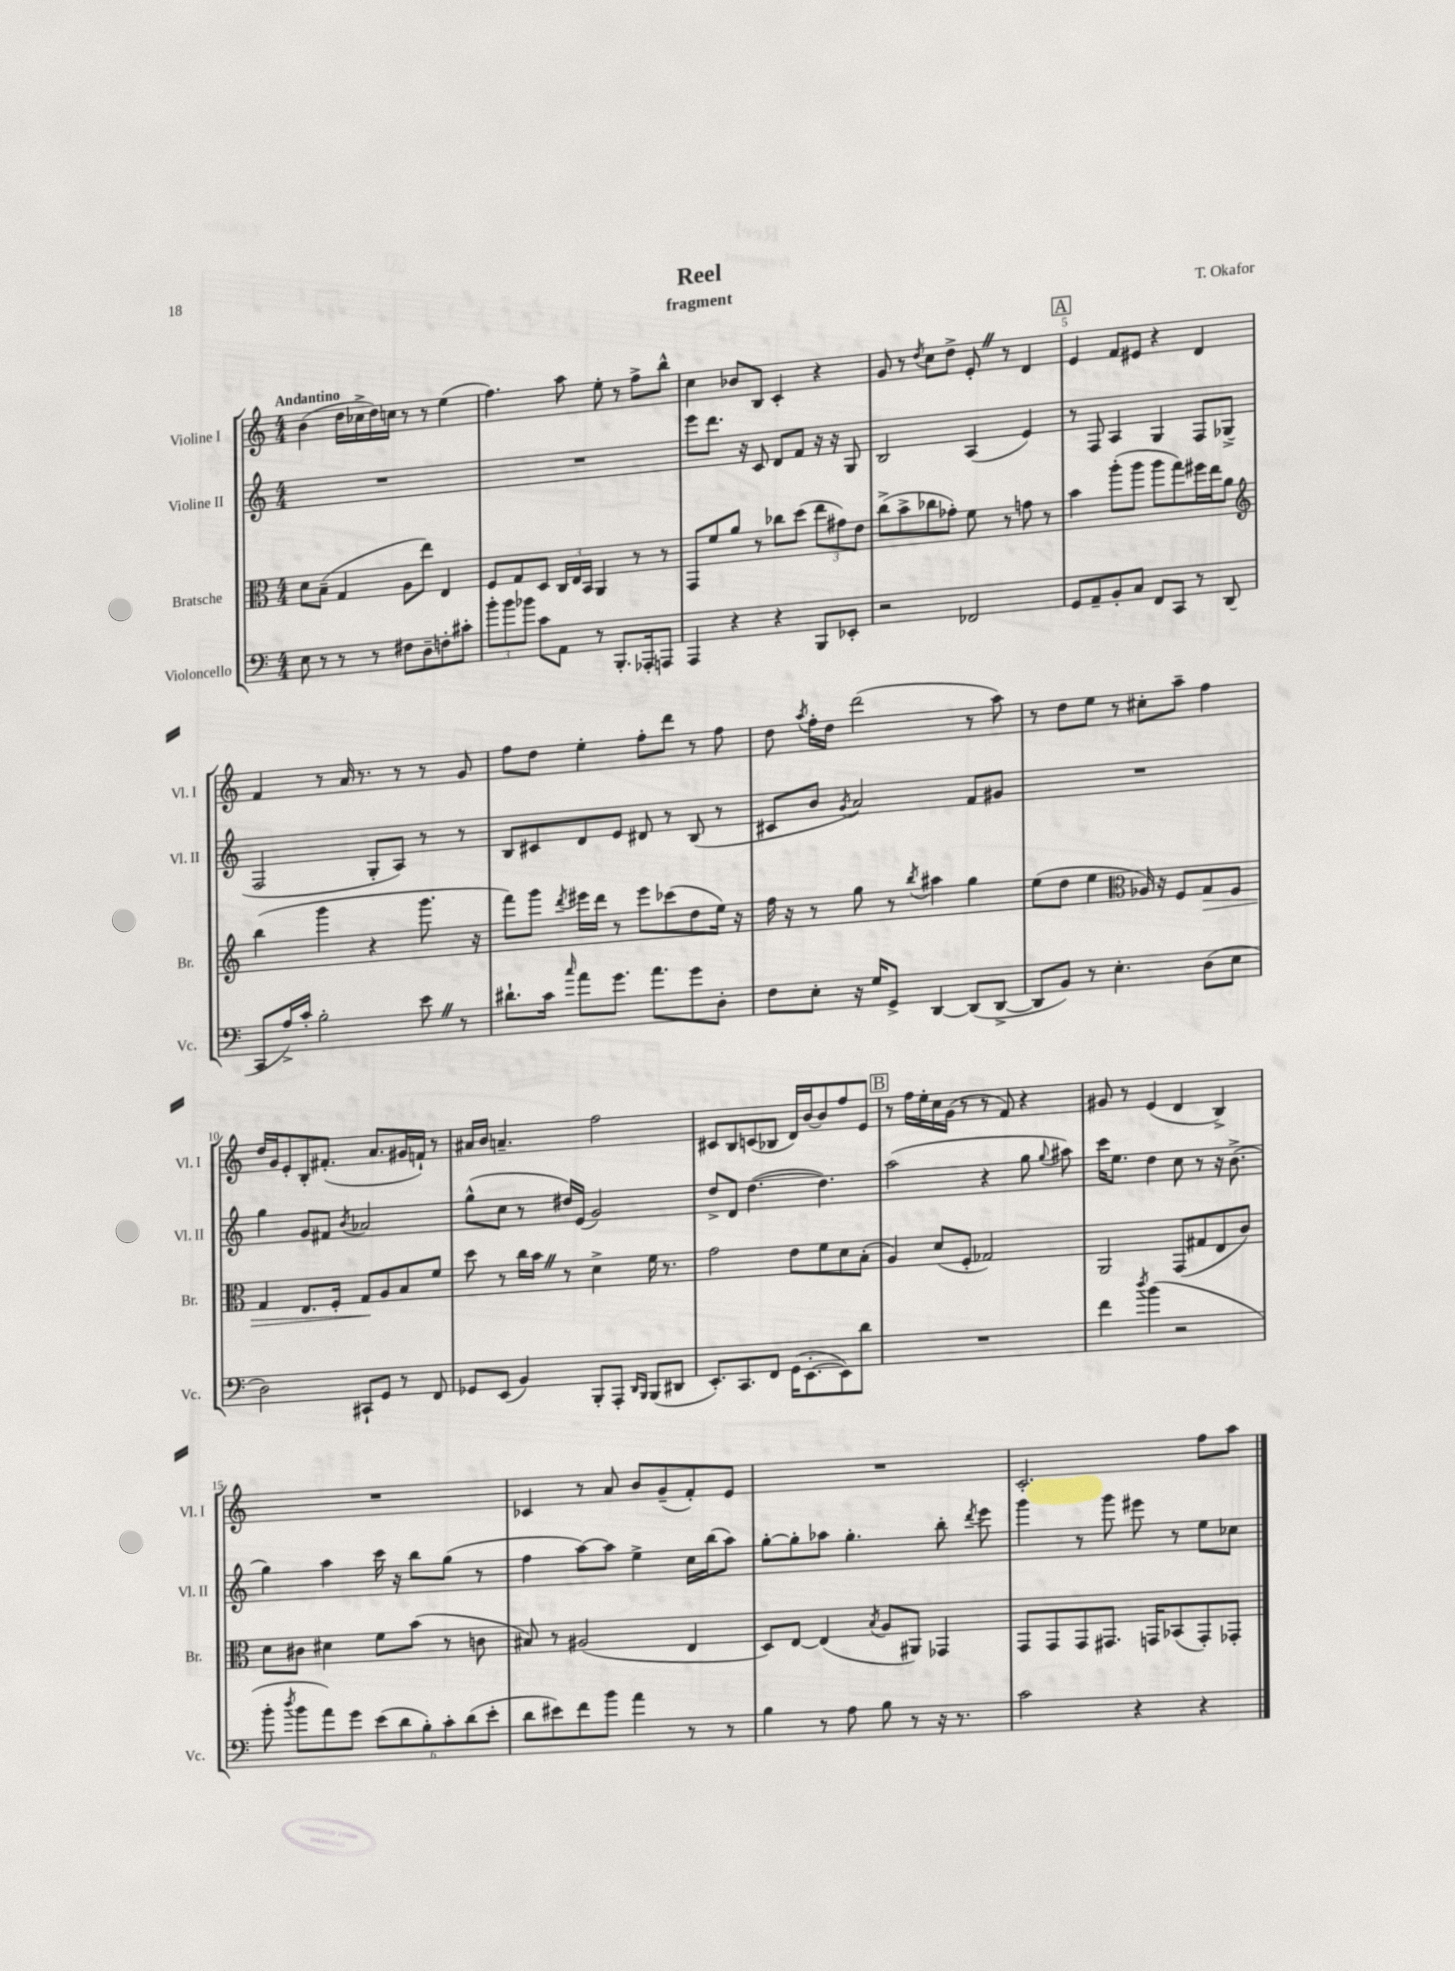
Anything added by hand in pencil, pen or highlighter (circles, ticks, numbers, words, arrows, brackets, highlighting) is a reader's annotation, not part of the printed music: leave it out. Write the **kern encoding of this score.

**kern	**kern	**kern	**kern
*staff4	*staff3	*staff2	*staff1
*clefF4	*clefC3	*clefG2	*clefG2
*k[]	*k[]	*k[]	*k[]
*M4/4	*M4/4	*M4/4	*M4/4
8E	8d	1r	(4b
8r	(8B~	.	.
8r	4G	.	16dd
.	.	.	16cc-^
8r	.	.	16dd)
.	.	.	16cc
8F#	8A	.	8r
8D~	8ee)	.	8r
8F'	4E	.	(4ee
8c#'	.	.	.
=	=	=	=
12b'	8F	1r	4.ff)
12b	.	.	.
.	8G	.	.
12b-	.	.	.
8c	8D	.	.
8AA	24C	.	8aa
.	24E	.	.
.	24BB	.	.
8r	4AA	.	8ee'
8.BBB'	.	.	8r
.	8r	.	8ff^
16AAA-'	.	.	.
8AAA	8r	.	8bb^^
=	=	=	=
4AAA	8GG	8eee	4cc
.	8f	8.ddd	.
4r	8a	.	8b-
.	.	16r	.
.	8r	8c	8B
4r	8cc-	8d	4c'
.	(8dd	8f	.
8BBB	12ee	16r	4r
.	.	16r	.
.	12g#)	.	.
8EE-'	.	8G	.
.	12e	.	.
=	=	=	=
2r	(8cc^	2B	8g
.	8b^	.	8r
.	.	.	8qdd
.	8cc-	.	8cc
.	8g-')	.	8dd^
2FF-	8f	(4A	8e'
.	8r	.	8r
.	8g	4e)	4d
.	8r	.	.
=	=	=	=
8GG	4b	8r	4e
8AA~	.	8F	.
8BB'	(8aa'	4A	8f
8C	8aa	.	8e#
8FF	8aa	4G	4r
8CC	8gg)	.	.
8r	16ff#	8F	4d
.	16ee	.	.
(8DD	8a	(8G-^	.
=	=	=	=
*	*clefG2	*	*
8CC	(4bb	2F	4f
16A^)	.	.	.
16c'	.	.	.
2B'	4ggg	.	8r
.	.	.	16a
.	.	.	8.r
.	4r	8G'	.
.	.	8A)	8r
8e	8.ggg	8r	8r
8r	.	8r	8g
.	16r	.	.
=	=	=	=
8.d#`	8fff)	8B	8ff
.	8ggg	8c#	8dd
16c	.	.	.
16qqcc	8qddd	.	.
8a	16eee#	8d	4ee'
.	16ddd	.	.
8.g	8r	8e	.
.	8eee#	8d#	8ff'
8.a	.	.	.
.	(8ccc-	8r	8ddd
8g	8dd	(8B	8r
8D'	16ee)	8r	8ff
.	16r	.	.
=	=	=	=
8F	16ff	8c#	8dd
.	16r	.	.
.	.	.	8qaa
8E'	8r	8b	16ff'
.	.	.	16dd
.	.	8qg	.
16r	8gg	2a)	(2ddd
16G	.	.	.
8GG^	8r	.	.
.	8qbb	.	.
[4DD	4aa#	.	.
(8DD]	4gg	8f	8r
[8DD^	.	8g#	8aa)
=	=	=	=
8DD]	(8ee	1r	8r
8BB)	8dd	.	8dd
8r	4ee	.	8ee
4.E'	.	.	8r
*	*clefC3	*	*
.	16A-)	.	8cc#'
.	16r	.	.
.	8F	.	8aa~
(8D	8G	.	4ff
8E	8F	.	.
=	=	=	=
2D)	4G	4gg	16dd
.	.	.	16g
.	.	.	8e'
.	8.E	8g	8B'
.	.	8f#	(8.f#'
.	16F'	.	.
.	.	8qb	.
8CC#`	8G	2a-	.
.	.	.	8.a
8GG	8A	.	.
8r	8B	.	16g#
.	.	.	16f`)
8FF	8f	.	8r
=	=	=	=
8GG-	8dd	(8gg^^	16a#
.	.	.	16b
(8EE	8r	8cc	4.a~
4BB)	16cc	8r	.
.	16b	.	.
.	8r	16dd#)	.
.	.	(16e	.
8BBB'	4d^	2g)	2ff
8AAA'	.	.	.
16qqDD	.	.	.
16qqBBB	.	.	.
(8BBB	16f	.	.
.	8.r	.	.
8DD#	.	.	.
=	=	=	=
8.EE')	2g	8dd^	8c#
.	.	8d	8B
8.CC	.	.	.
.	.	([4.dd	(8c
8FF	.	.	8B-
(16GG	8e	.	16d)
[8.EE'	.	.	[16b
.	8f	4.dd])	8b]
8EE])	8d	.	8ff
8d	(8B'	.	8e
=	=	=	=
1r	4A)	(2aa	8r
.	.	.	16ff
.	.	.	16ee'
.	(8d	.	16cc
.	.	.	(16g
.	8F'	.	8r
.	2G-)	4r	8r
.	.	.	8f)
.	.	8gg	4r
.	.	8qqgg	.
.	.	8aa#)	.
=	=	=	=
4f	2AA	16ccc	8g#
.	.	8.ee	.
.	.	.	8r
8qdd	.	.	.
(4b	.	4dd	(4e
2r	(8GG	8cc	4d
.	8G#	8r	.
.	8E	16r	4B^)
.	.	(8.b^	.
.	8c)	.	.
=	=	=	=
8b'	8d	4gg)	1r
8qdd	.	.	.
8b	8c#	.	.
8a)	4d#	4aa	.
8g	.	.	.
(12e	8f	16ccc	.
.	.	16r	.
12d	.	.	.
.	(8b	8bb	.
12B')	.	.	.
12c'	8r	(8gg	.
(12d	.	.	.
.	8c	8r	.
12e'	.	.	.
=	=	=	=
8d	8B#)	4ff	4c-
8e#)	8r	.	.
8f	(2A#	[8aa)	8r
8b	.	8aa]	8a
4a	.	4ee^	8b
.	.	.	(8g~
8r	4E	16cc	8f')
.	.	(16bb	.
8r	.	8aa)	8e
=	=	=	=
4B	8D)	[8gg'	1r
.	[8E	8gg']	.
8r	(4E]	8aa-	.
8A	.	4.gg'	.
.	8qB	.	.
8B	8A	.	.
8r	8AA#)	.	.
16r	4GG-	8bb'	.
8.r	.	.	.
.	.	8qddd	.
.	.	8eee	.
=	=	=	=
2c	8GG	4ggg	2.c'
.	8GG	.	.
.	8GG	8r	.
.	8.GG#	8ggg	.
4r	.	8eee#	.
.	16GG	.	.
.	(8BB-	8r	.
4r	8GG')	8ee	8ff
.	8GG-'	8cc-	8aa
==	==	==	==
*-	*-	*-	*-
